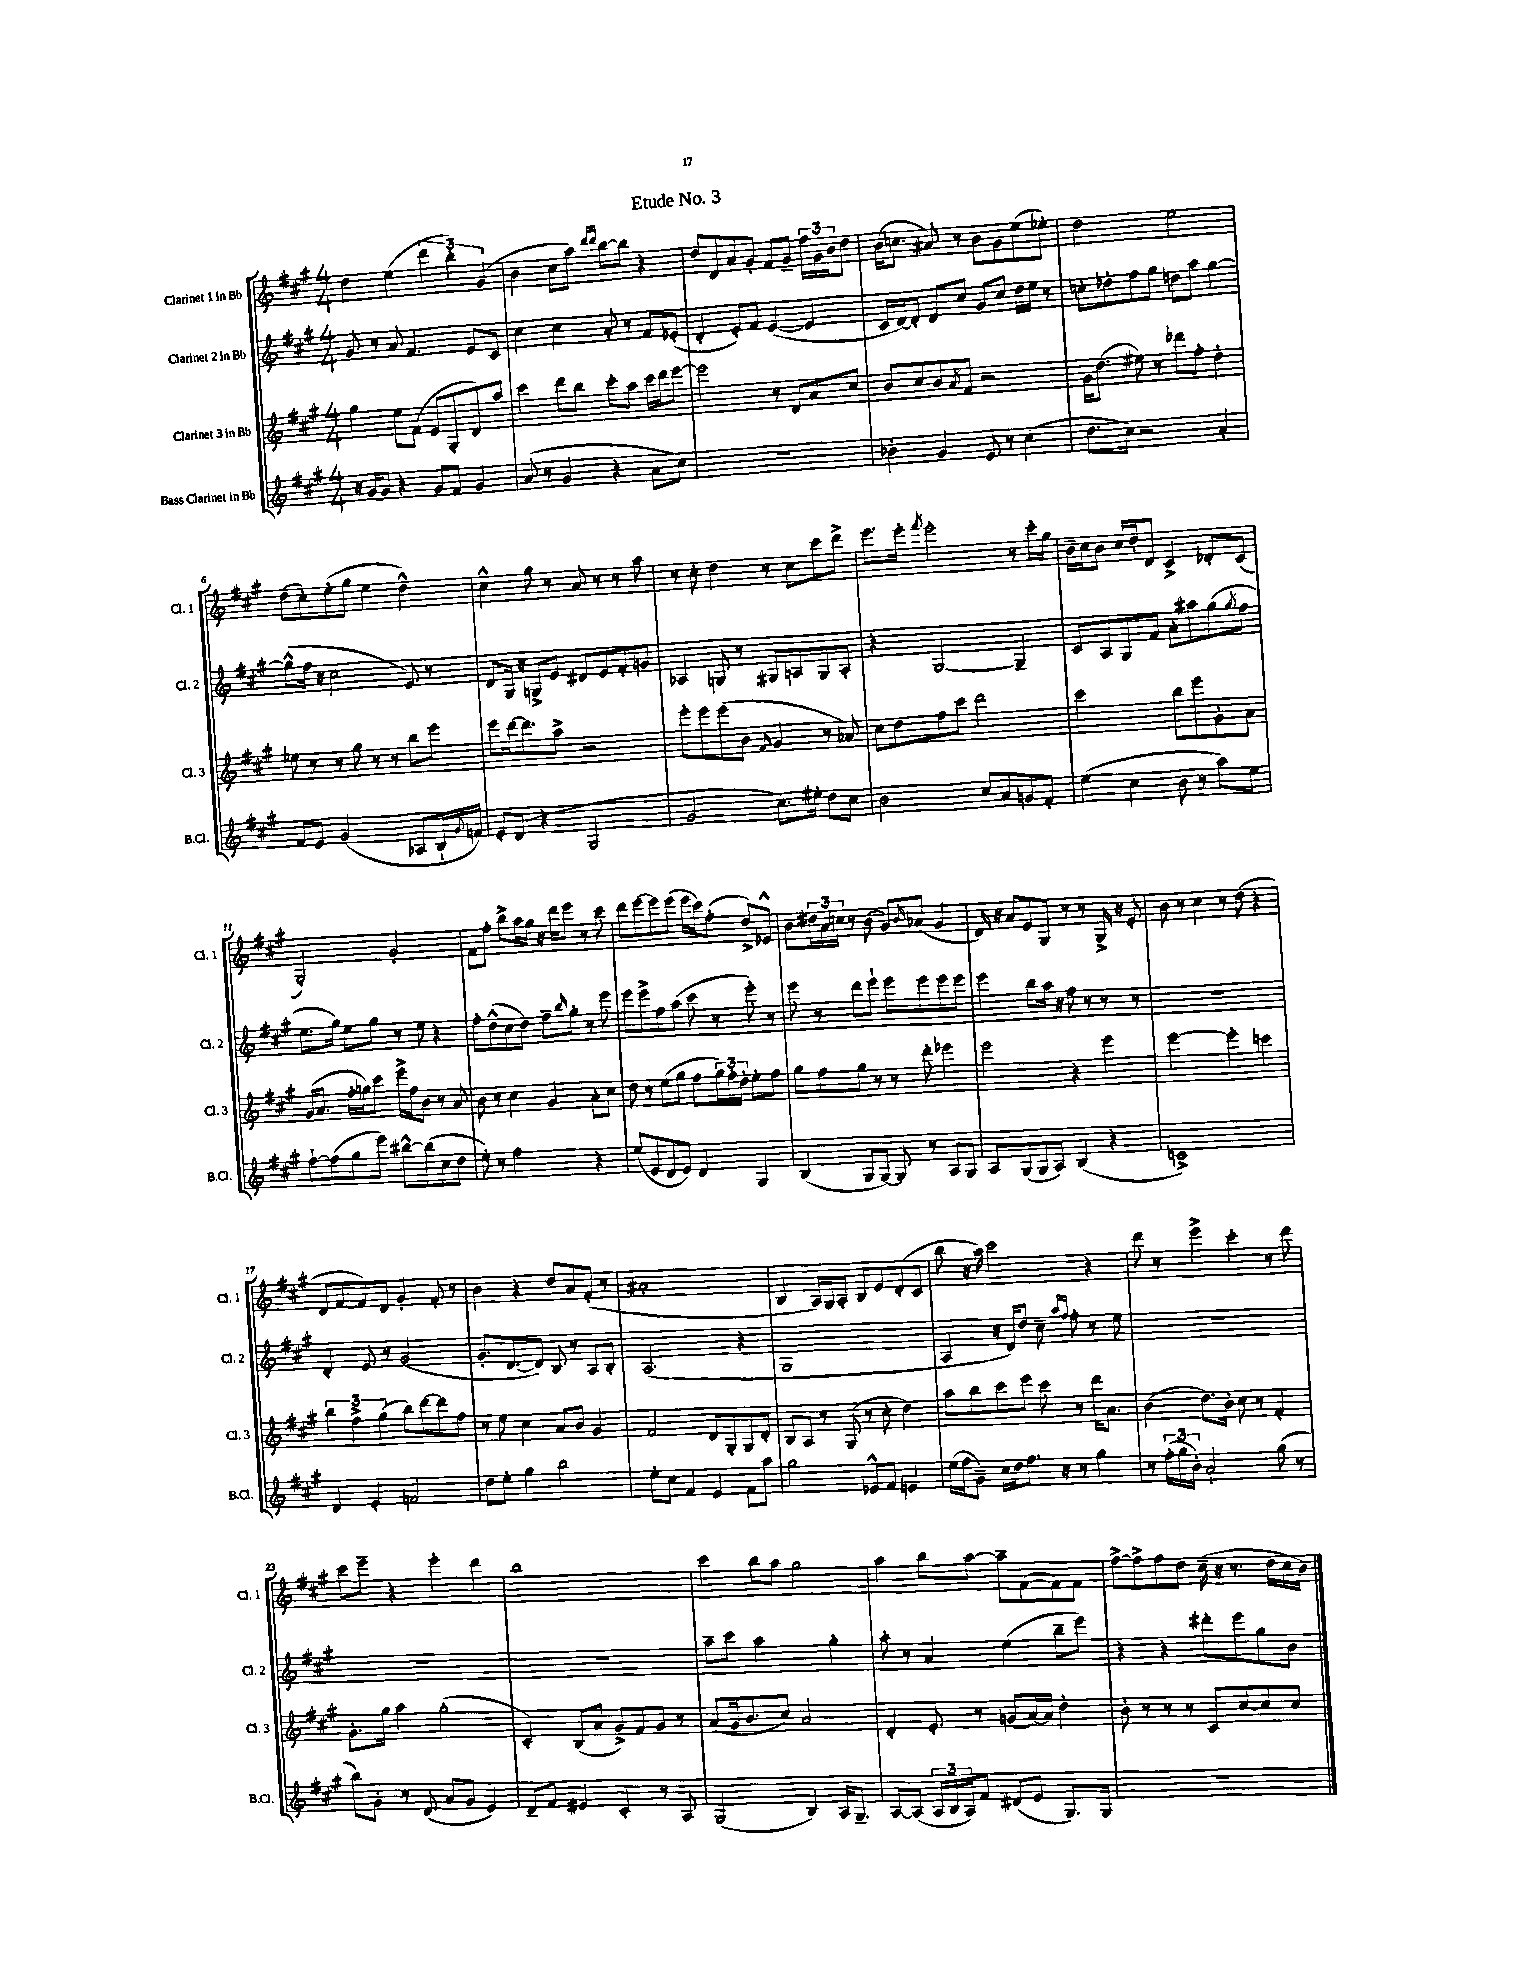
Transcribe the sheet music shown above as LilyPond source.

\header { title = "Etude No. 3" }
<<
\new StaffGroup <<
\new Staff = "s0" \with { instrumentName = "Clarinet 1 in Bb" shortInstrumentName = "Cl. 1" } {
    \clef treble \key a \major \numericTimeSignature \time 4/4
    d''4 e''4( \tuplet 3/2 { d'''4 b''4-.) gis'4( } |
    b'4 cis''8 a''8) \grace { d'''16 d'''16 } b''8~ b''8 r4 |
    d''8 d'8 a'8 gis'8-. fis'8 gis'8-- \tuplet 3/2 { fis''16 gis'16 b'16 } d''8 |
    b'16( c''8. ais'8) r8 b'8 gis'8 e''8( ees''8-.) |
    d''2 e''2 |
    d''8( cis''8-.) e''8-.( gis''8 e''4 d''4-^) |
    cis''4-^ gis''8 r8 a'8 r8 r8 a''8 |
    r8 cis''8-. d''4 r8 cis''8 cis'''8 d'''8-> |
    e'''8. e'''16-. \acciaccatura { fis'''8 } e'''2-. r8 cis'''16-. gis''16 |
    b'16-- cis''16 b'8 cis''16 d''16-. d'8 cis'4-> des'8-. cis'8( |
    gis2-.) gis'2-. |
    fis'8 fis''8-. b''8-> a''16 gis''16 r16 d'''16 e'''8 r8 cis'''8 |
    d'''8 e'''8~ e'''8 e'''8( e'''16 cis'''16) fis''8-.( d''8->) ees'8-^ |
    b'8 \tuplet 3/2 { dis''16 a'16 c''16 } r8 b'8( gis'8) \grace { b'16 } aes'8( gis'4 |
    d'16) r16 a'8 e'8 gis8 r8 r8 gis16-> r16 e'8-. |
    b'8 r8 cis''4 r8 d''8( r4 |
    d'8 fis'8~ fis'8) d'8 gis'4-. fis'8-. r8 |
    b'4 r4 d''8 a'8 fis'8-.( r8 |
    ais'1-. |
    b4 a16) gis16 a8-. b8 e'8 d'8-.( cis'8 |
    b''8 r16 a''16) cis'''2 r4 |
    d'''8 r8 e'''4-> cis'''4-. r8 d'''8 |
    cis'''8 e'''8-- r4 e'''4-. d'''4 |
    b''1 |
    cis'''4 b''8 a''8 gis''2 |
    a''4 b''8 a''8~ a''8-- fis'8~( fis'8) fis'8 |
    fis''8~-> fis''8-> fis''8 d''8 cis''16--( r16 r8. d''16 cis''16 b'16) \bar "|." |
}
\new Staff = "s1" \with { instrumentName = "Clarinet 2 in Bb" shortInstrumentName = "Cl. 2" } {
    \clef treble \key a \major \numericTimeSignature \time 4/4
    gis'8 r8 a'8 fis'4. e'8 cis'8 |
    cis''4 cis''4 a'8-. r8 fis'8 ees'8-.( |
    d'4-. e'8-.) fis'8 e'4~( e'4 |
    cis'16 d'16~) d'8-. d'8 cis''8 gis'8 cis''8 d''16 e''16 r8 |
    c''8-. des''8-. fis''8 gis''8 d''8 a''8 gis''4~ |
    gis''8-^( fis''16 r16 cis''2 e'8) r8 |
    d'8 gis16 r16 g8-> e'8 dis'8 e'8 fis'8-. g'8 |
    aes4 g8 r8 gis8 a8 gis8 a8-. |
    r4 gis2~ gis4-- |
    cis'8 a8 gis8 fis'8 a'8-. ais''8 gis''8( \acciaccatura { gis''8 } fis''8 |
    e''8. gis''16) e''8 gis''8 r8 e''8 r4 |
    fis''8-. d''8-^( cis''8 d''8) fis''8-- \grace { b''16 } gis''8-. r8 e'''8 |
    e'''8 e'''8-> fis''8 a''8( cis'''8 r8 e'''8-.) r8 |
    e'''8 r8 d'''8 e'''8-! e'''8 e'''8 e'''8 e'''8 |
    e'''4 b''8 a''16 r16 fis''8 r8 r8 r8 |
    R1 |
    d'4-. e'8 r8 gis'2( |
    gis'8.-. d'8.~ d'8) b8 r8 a8 b8-. |
    a2.( r4 |
    gis1 |
    a4 r16 d'16) d''8 cis''8-- \grace { a''16 fis''16 } fis''8-. r8 e''8 |
    R1 |
    R1 |
    R1 |
    a''8-- cis'''8 a''2 gis''4-. |
    a''8-. r8 a'4 e''4( b''8-- e'''8) |
    r4 r4 dis'''8-. e'''8 gis''8 b'8 \bar "|." |
}
\new Staff = "s2" \with { instrumentName = "Clarinet 3 in Bb" shortInstrumentName = "Cl. 3" } {
    \clef treble \key a \major \numericTimeSignature \time 4/4
    gis''4 e''8 fis'8( e'8 gis8-. d'8) a''8 |
    cis'''4 d'''8 b''8 cis'''8-. a''8 cis'''16 d'''16 e'''8~ |
    e'''2 r8 d'8 a'8 cis''8 |
    b'8 cis''8 b'8 \acciaccatura { a'8 } fis'8 r2 |
    gis'16 d''8.( eis''8) r8 des'''8 fis''8-. d''4-. |
    ees''8 r8 r8 gis''8 r8 r8 b''8 e'''8 |
    e'''8 d'''16~ d'''8. a''8-> r2 |
    e'''8-. e'''8 e'''8( b'8 \grace { fis'16 } gis'4 r8 aes'8) |
    cis''8 d''8 fis''8 cis'''8 d'''2 |
    cis'''2 b''8 e'''8 gis'8-. a'8 |
    gis'16( a'8. fis''16-. g''16) cis'''8 e'''16-> fis''16 b'8 r8 a'8 |
    b'8 r8 cis''4 gis'4 a'8-. cis''8 |
    d''8 r8 e''8( gis''8 fis''8 \tuplet 3/2 { gis''16) fis''16-. d''16-. } e''8-. fis''8 |
    gis''8 fis''8 gis''8 r8 r8 d'''8-. ees'''4 |
    e'''2 r4 e'''4 |
    e'''2~ e'''4-. c'''4 |
    \tuplet 3/2 { b''4 fis''4-> gis''4( } b''8) d'''8~ d'''8 fis''8 |
    r8 e''8 cis''4 a'8 b'8 gis'4 |
    fis'2 d'8 gis8-. gis8 d'8-. |
    b8 a8 r8 gis8( r8 cis''8-. d''4) |
    a''8 b''8 cis'''8 e'''8 cis'''8 r8 d'''16 a'8. |
    b'4( d''8.) b'16-. cis''8 r8 fis'4-. |
    gis'8.-. gis''16 a''4 gis''2-.( |
    cis'4-.) b8( a'8 gis'8->) fis'8 gis'8 r8 |
    a'8( gis'16 b'8. cis''8) a'2 |
    d'4-. e'8-. r8 g'8( a'16~) a'16 d''4-. |
    b'8-. r8 r8 r8 cis'8 cis''8~ cis''8 cis''8 \bar "|." |
}
\new Staff = "s3" \with { instrumentName = "Bass Clarinet in Bb" shortInstrumentName = "B.Cl." } {
    \clef treble \key a \major \numericTimeSignature \time 4/4
    r16 gis'16~ gis'8 r4 gis'8 fis'8 gis'4 |
    a'8( r8 gis'4 r4 a'8 cis''8) |
    R1 |
    bes'4-. gis'4 e'8 r8 cis''4( |
    d''8. cis''16) r2 a'4-. |
    fis'8 e'8 gis'2( aes8 b16-! \appoggiatura { gis'8 } f'16) |
    e'8-. d'8( r4 gis2 |
    gis'2 cis''8.) eis''16-. d''8 cis''8 |
    b'2 cis''8 a'8 g'8 fis'8-. |
    e''4( cis''4 b'8 r8 a''8) e''8 |
    fis''8~-! fis''8( gis''8 e'''8) bis''8~-^ bis''8( cis''8 d''8 |
    e''8-.) r8 fis''2 r4 |
    e''8( e'8 d'8 e'8) d'4 gis4 |
    b4( gis8 gis8~) gis8 r8 a8 gis8 |
    a8 gis8( gis8 a8) b4( r4 |
    c'1->) |
    d'4 e'4-. f'2 |
    d''8 e''8-. gis''4 b''2 |
    e''8-. cis''8 fis'4 e'4 fis'8 a''8 |
    gis''2 ees'8-^ fis'8 e'4 |
    e''16( fis''16 gis'8--) cis''16 d''16 fis''8. r16 r8 gis''4 |
    r8 \tuplet 3/2 { fis''16-.( gis''16 b'16-.) } a'2-! gis''8( r8 |
    b''8) gis'8-. r8 d'8( a'8 gis'8 e'4) |
    d'8-- fis'8 eis'4 cis'4-. r8 a8 |
    gis2( b4) a16 gis8.-- |
    a8~ a8( \tuplet 3/2 { a16 b16 a16) } fis'8 dis'8( e'8 gis8.) gis16 |
    R1 \bar "|." |
}
>>
>>
